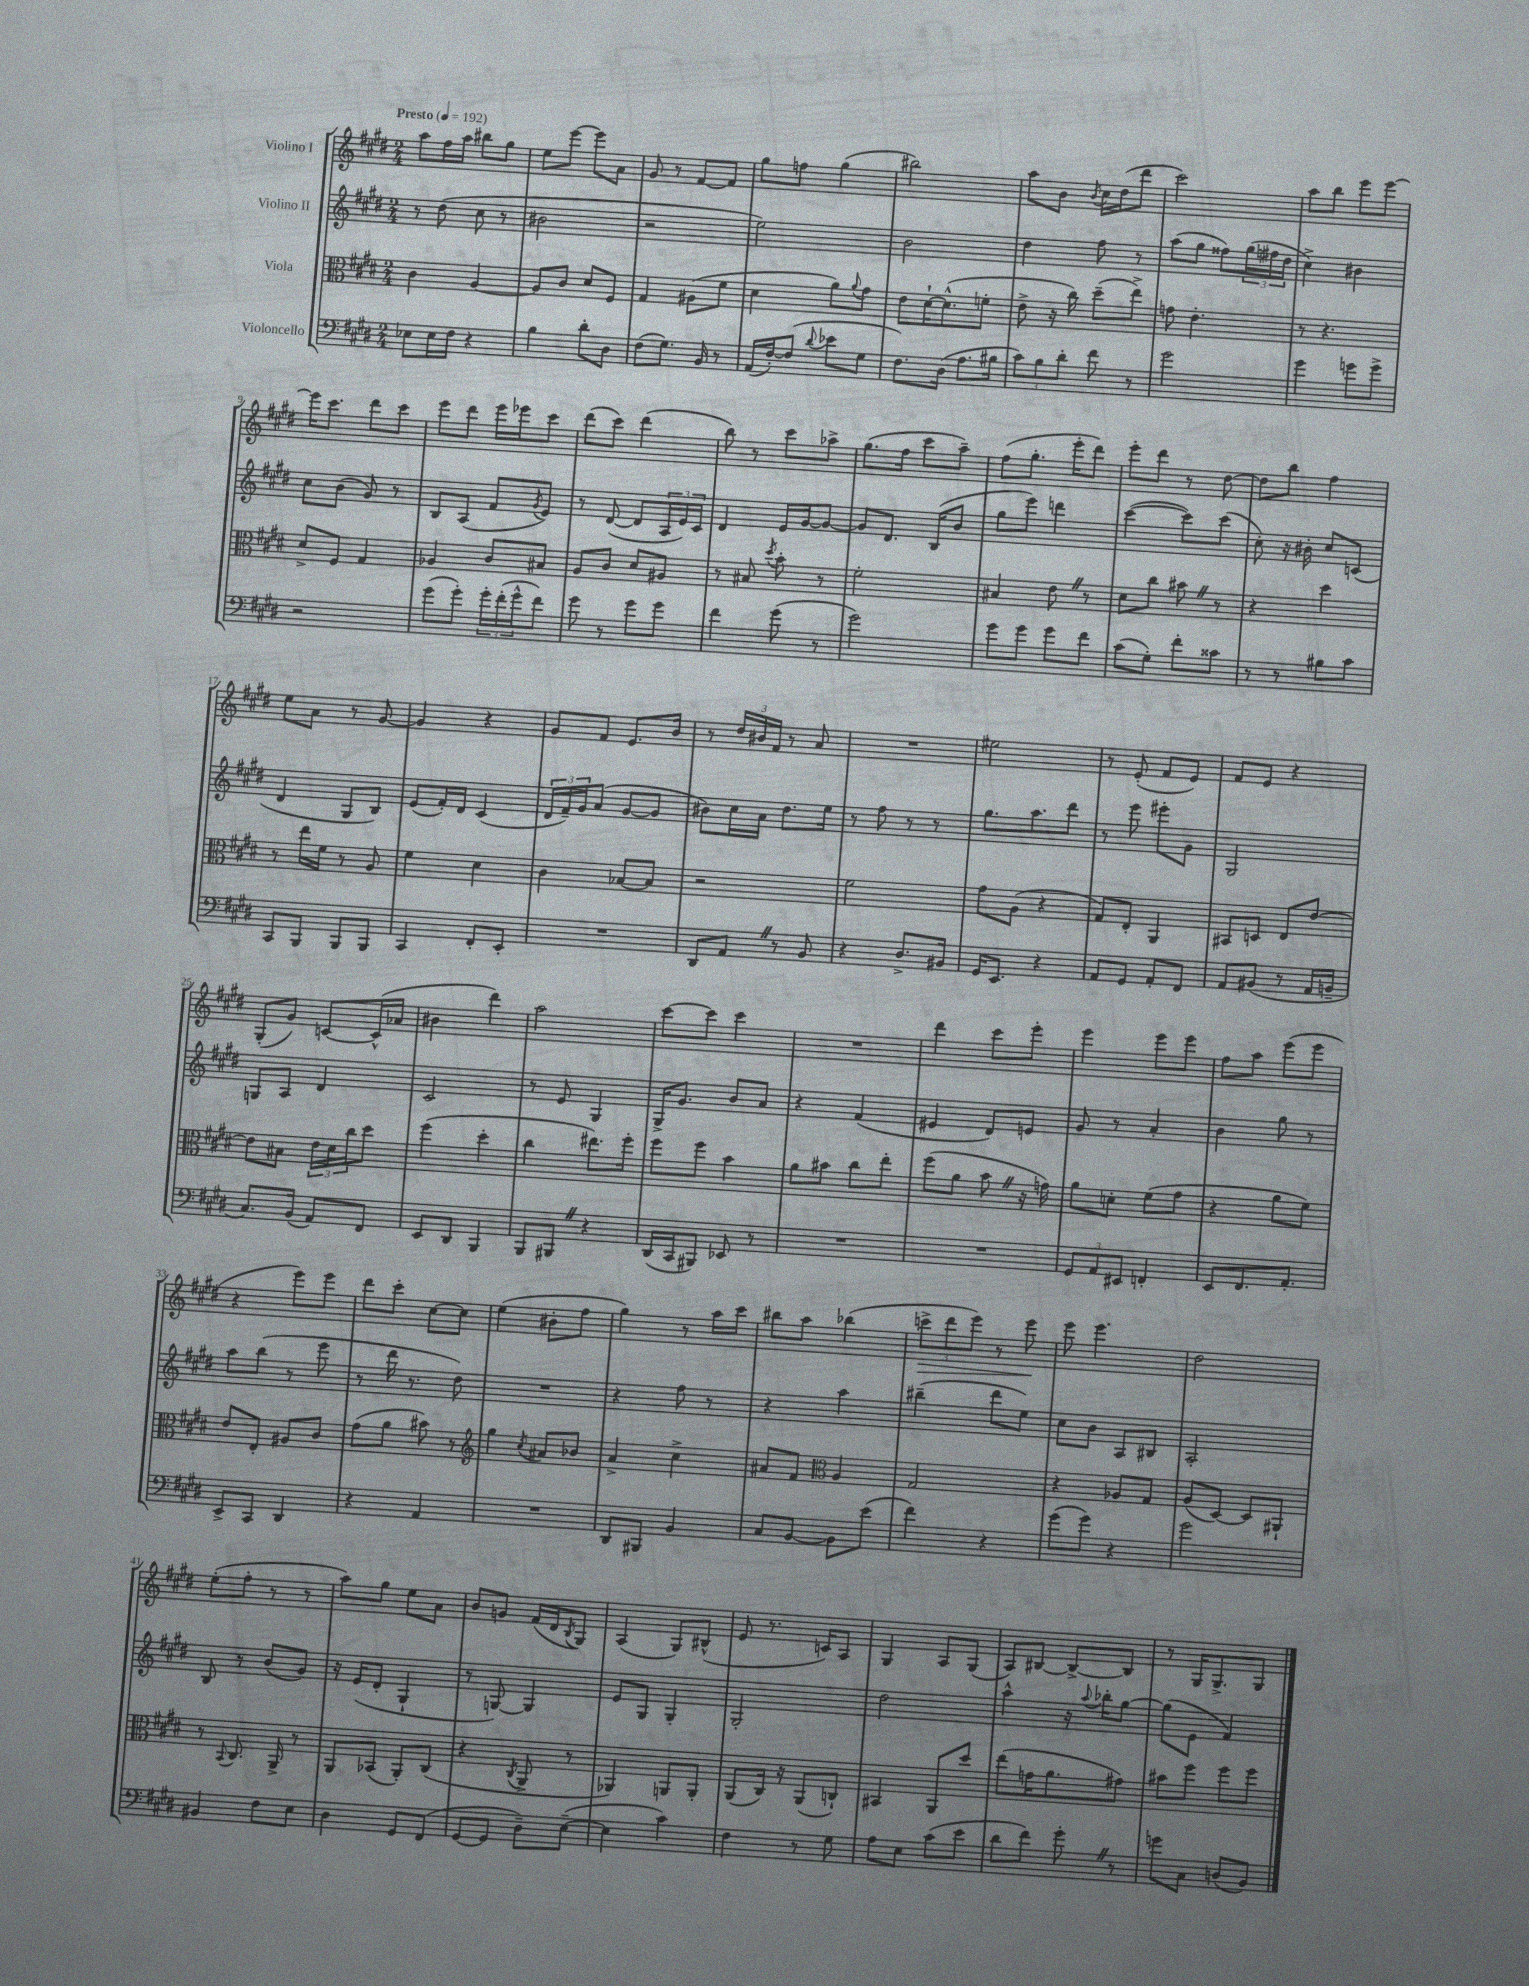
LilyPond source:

<<
\new StaffGroup <<
\new Staff = "s0" \with { instrumentName = "Violino I" } {
    \clef treble \key e \major \numericTimeSignature \time 2/4 \tempo "Presto" 4 = 192
    a''8 fis''16 a''16 bis''8 gis''8 |
    e''8 e'''8~ e'''8 a'8 |
    gis'8 r8 fis'8~ fis'8 |
    gis''8 f''8 gis''4( |
    bis''2) |
    a''8 b'8 \acciaccatura { b'8 } cis''16 dis''16( dis'''8 |
    cis'''2) |
    a''8 b''8 e'''8 e'''8~ |
    e'''16 cis'''8. dis'''8 cis'''8 |
    e'''8 dis'''8 e'''16 ees'''16 cis'''8 |
    dis'''8( cis'''8) dis'''4( |
    b''8) r8 cis'''8 aes''8-> |
    gis''8.( fis''16 cis'''8 a''8--) |
    fis''8( gis''8.-. e'''16-. dis'''8) |
    e'''8-. dis'''8 r8 dis''8~ |
    dis''8 b''8 fis''4 |
    e''8 a'8 r8 gis'8~ |
    gis'4 r4 |
    gis'8 fis'8 e'8. b'16 |
    r8 \tuplet 3/2 { dis''16 bis'16 fis'16 } r8 a'8 |
    R2 |
    eis''2 |
    r8 e'8-.( fis'8 e'8) |
    fis'8 e'8 r4 |
    gis8-.( gis'8) c'8~ c'16-^( aes'16 |
    bis'4 dis'''4) |
    a''2 |
    cis'''8~ cis'''8 cis'''4 |
    R2 |
    dis'''4 cis'''8 e'''8-. |
    e'''4 e'''8 e'''8 |
    fis''8 a''8 e'''8( e'''8 |
    r4 e'''8) e'''8 |
    dis'''8 cis'''8-. cis''8~ cis''8 |
    e''4( bis'8-. fis''8 |
    gis''4) r8 a''16 cis'''16 |
    bis''8 a''8 bes''4( |
    \tuplet 3/2 { c'''8->\> dis'''8 e'''8) } r8 e'''8\! |
    e'''8 e'''4. |
    dis''2 |
    e''8-.( fis''8-. r8 r8 |
    a''8) gis''8 e''8 a'8 |
    b'8 g'8 fis'16( dis'16 \acciaccatura { b8 } gis8) |
    a4( gis8) bis8-^( |
    e'8 r8. c'16) a8 |
    gis4 a8 gis8( |
    a8) bis8~ bis8~-> bis8 |
    r8 gis16 gis8.-> gis8 \bar "|." |
}
\new Staff = "s1" \with { instrumentName = "Violino II" } {
    \clef treble \key e \major \numericTimeSignature \time 2/4
    r8 dis''8( cis''8 r8 |
    bis'2 |
    r2 |
    e''2) |
    b'2 |
    dis''4 fis''8 r8 |
    a''8( gis''8 fisis''8) \tuplet 3/2 { gis''16( fis''16 dis''16 } |
    cis''4->) bis'4 |
    cis''8 b'8( gis'8) r8 |
    b8 a8( fis'8 \acciaccatura { gis'8 } e'8) |
    r8 dis'8~( dis'8 \tuplet 3/2 { a16 e'16) cis'16 } |
    dis'4 e'16 gis'16~ gis'8~ |
    gis'8 dis'8. b16( b'8 |
    gis''8 e'''8) d'''4 |
    cis'''4~( cis'''8) cis'''8( |
    cis''8-.) r16 bis'16-. cis''8 c'8( |
    dis'4 gis8 b8) |
    e'8( fis'16-.) dis'16 cis'4( |
    \tuplet 3/2 { dis'16 fis'16--) gis'16 } a'8( gis'8~ gis'8 |
    bis'8) cis''16 a'16 dis''8. e''16 |
    r8 fis''8 r8 r8 |
    gis''8. a''8. dis'''8 |
    r8 e'''8 eis'''8-. gis'8 |
    gis2 |
    g8 a8 dis'4 |
    cis'2 |
    r8 e'8 gis4 |
    gis16-> gis'8. b'8 a'8 |
    r4 fis'4( |
    eis'4 dis'8) e'8 |
    gis'8 r8 a'4-. |
    b'4 gis''8 r8 |
    a''8 b''8( r8 e'''8 |
    r8 dis'''16 r8. dis''8) |
    R2 |
    r4 fis''8 r8 |
    r4 a''4 |
    bis''4--( dis'''8 e''8) |
    cis''8 b'8 a8 bis8 |
    a2-. |
    b8 r8 b'8( gis'8) |
    r16 e'16( dis'8-. gis4-! |
    r8 g8~) g4 |
    e'8 gis8 gis4-. |
    gis2-. |
    dis''2 |
    a''4-^ r16 \appoggiatura { a''8 } bes''16-. gis''8~ |
    gis''8( e'8 fis'4) \bar "|." |
}
\new Staff = "s2" \with { instrumentName = "Viola" } {
    \clef alto \key e \major \numericTimeSignature \time 2/4
    cis'4 a4~ |
    a8 cis'8 dis'8 fis8 |
    gis4 ais8( fis'8 |
    dis'4 a'8) \appoggiatura { a'8 } gis'8 |
    e'8 dis'16~-! dis'8.-^( f'8-. |
    e'8-> r16 cis''16) dis''8--( e''8->) |
    g'8 e'4.-. |
    r8 r4. |
    dis'8-> fis8 gis4 |
    aes4 cis'8 bis8 |
    a8 cis'8 dis'8 ais8 |
    r8 bis8 \acciaccatura { dis''8 } b'8-. r8 |
    fis'2-. |
    bis4 e'8 \once \override BreathingSign.text = \markup { \musicglyph "scripts.caesura.straight" } \breathe r8 |
    dis'8 cis''8 bis'8 \once \override BreathingSign.text = \markup { \musicglyph "scripts.caesura.straight" } \breathe r8 |
    r4 dis''4 |
    r8 e''16 fis'16 r8 a8 |
    fis'4 dis'4 |
    cis'4 bes8~ bes8 |
    r2 |
    fis'2 |
    gis'8 a8( r4 |
    gis8) e8-. a,4 |
    bis,8 d8 e8 e'8~ |
    e'8 bis8 \tuplet 3/2 { e'16 dis'16 cis''16 } dis''8 |
    fis''4( dis''4-. |
    cis''4 eis''8.) fis''16-. |
    fis''8 fis''8 b'4 |
    a'8 bis'8 cis''8 e''8-. |
    fis''8( a'8 b'8 \once \override BreathingSign.text = \markup { \musicglyph "scripts.caesura.straight" } \breathe r16 g'16) |
    a'8 d'8-. fis'8( gis'8 |
    r4 a'8 fis'8) |
    e'8 e8-. ais8 cis'8 |
    gis'8( a'8 bis'8) r8 |
    \clef treble gis''4 \acciaccatura { cis''8 } ais'8 bes'8 |
    a'4-> cis''4-> |
    ais'8 fis'8 \clef alto a4 |
    gis2 |
    r4 aes8 gis8 |
    a8( dis8~) dis8 ais,8-! |
    r8 \appoggiatura { b,8 } cis8. a,16-> r8 |
    a,8 bes,8( a,8-.) cis8( |
    r4 \acciaccatura { cis8 } a,8-> r8 |
    aes,4) a,8 a,8-. |
    a,8( cis16) r16 a,8( c8-!) |
    bis,4 a,8 dis''8 |
    e''8( g'16 a'8. gis'8) |
    bis'8 fis''8 fis''8 fis''8 \bar "|." |
}
\new Staff = "s3" \with { instrumentName = "Violoncello" } {
    \clef bass \key e \major \numericTimeSignature \time 2/4
    ees8 ees16 fis16 r4 |
    b4 dis'8-. dis8 |
    fis8( gis8.) b,16 r8 |
    a,16( fis16~-.) fis8( \appoggiatura { dis'8 } ees'8 gis8 |
    fis8.) dis16( a8. bis16 |
    \tuplet 3/2 { cis'8) b8 dis'8-. } fis'8 r8 |
    gis'2 |
    gis'4 g'8 g'8-> |
    r2 |
    gis'8( gis'8-.) \tuplet 3/2 { gis'16-. fis'16-.( gis'16-^ } fis'8) |
    gis'8 r8 gis'8 gis'8 |
    fis'4 gis'8( r8 |
    gis'2) |
    gis'8 gis'8 gis'8 fis'8 |
    cis'8( gis8-.) fis'8-. cisis'8 |
    r8 r8 bis8 cis'8 |
    cis,8 b,,8 b,,8 b,,8 |
    cis,4 fis,8-. e,8-. |
    R2 |
    dis,8 a,8 \once \override BreathingSign.text = \markup { \musicglyph "scripts.caesura.straight" } \breathe r8 b,8 |
    r4 dis8.-> bis,16 |
    gis,16 e,8. r4 |
    a,8 gis,8 a,8-. fis,8 |
    a,8 bis,8( r8 a,16 b,16-- |
    cis8.) b,16( a,8) fis,8 |
    e,8 dis,8 b,,4 |
    b,,8 bis,,8 \once \override BreathingSign.text = \markup { \musicglyph "scripts.caesura.straight" } \breathe r4 |
    dis,16( cis,16 bis,,8) ees,8 r8 |
    R2 |
    R2 |
    \tuplet 3/2 { gis,8 a,8 eis,8 } f,4-. |
    e,8 fis,8. a,8.-. |
    e,8-> cis,8 dis,4 |
    r4 a,4 |
    R2 |
    dis,8 bis,,8 b,4 |
    cis8 b,8~ b,8 e'8( |
    fis'4) r4 |
    gis'8( gis'8) r4 |
    gis'2 |
    bis,4 fis8 e8 |
    dis4 gis,8 fis,8( |
    gis,8~ gis,8 dis8--) e8~--( |
    e4 cis'4) |
    fis4 r8 gis8 |
    a8 e8 cis'8( e'8 |
    dis'8 fis'8) gis'8-. \once \override BreathingSign.text = \markup { \musicglyph "scripts.caesura.straight" } \breathe r8 |
    g'8 cis8 d8( b,8) \bar "|." |
}
>>
>>
